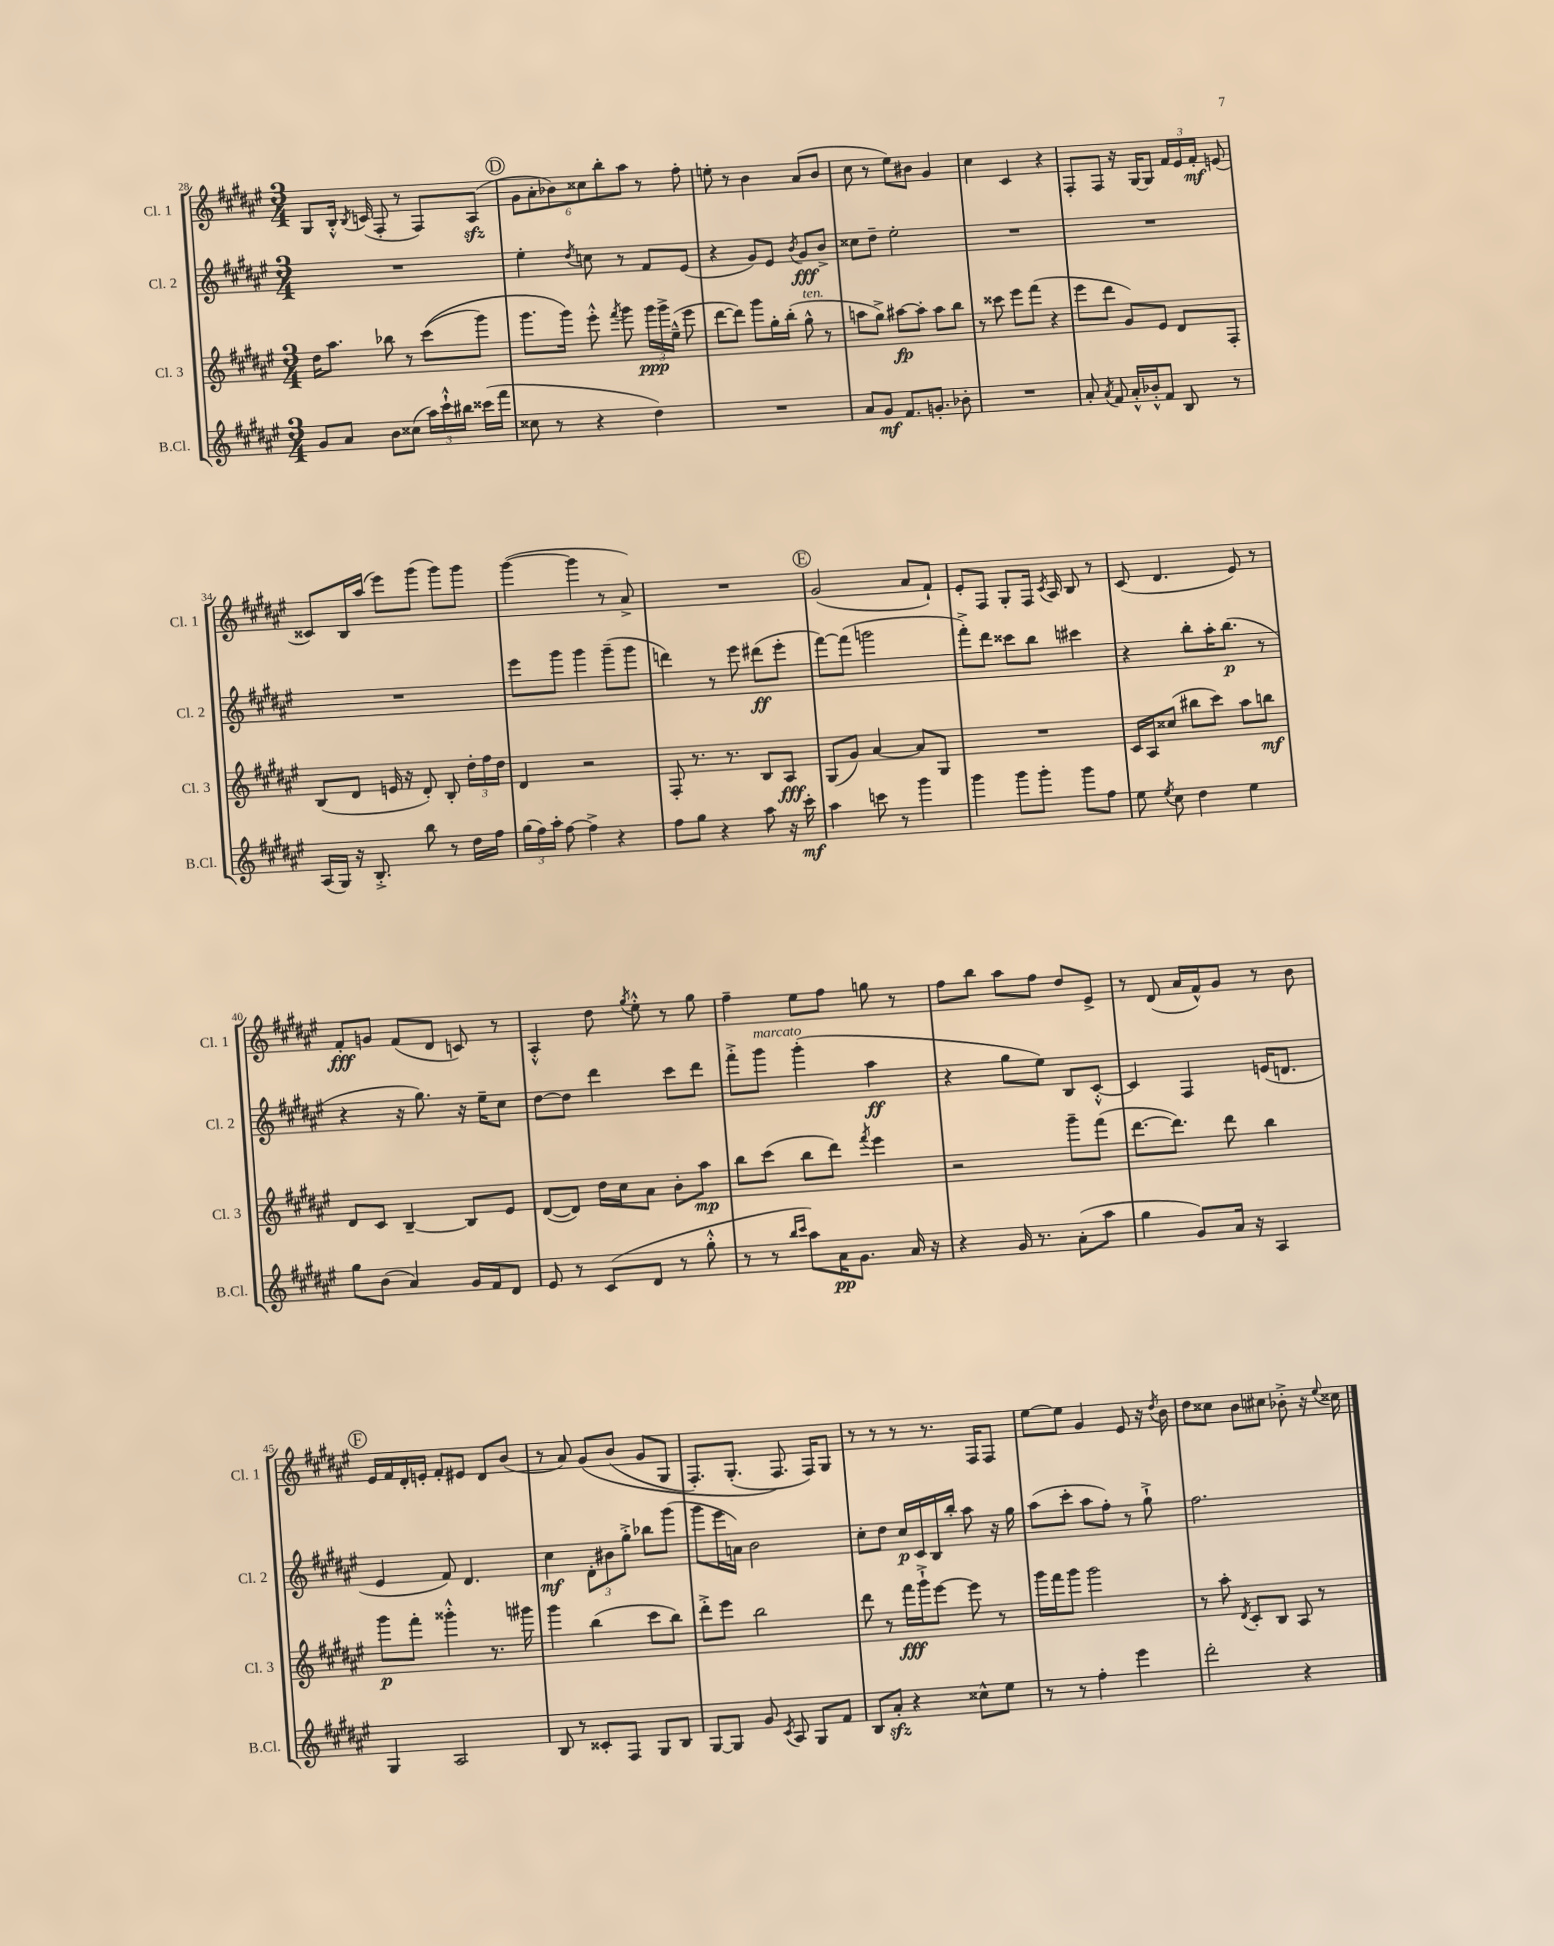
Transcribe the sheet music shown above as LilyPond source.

<<
\new StaffGroup <<
\new Staff = "s0" \with { instrumentName = "Cl. 1" shortInstrumentName = "Cl. 1" } {
    \clef treble \key fis \major \numericTimeSignature \time 3/4
    \autoBeamOff gis8[ b16]-.-^ \acciaccatura { b8 } c'16( fis8-. r8 fis8[) ais8]\sfz( |
    \mark \markup { \circle "D" } \tuplet 6/4 { gis'8[ ais'8-. bes'8) cisis''8 b''8-. ais''8] } r8 fis''8-. |
    e''8-. r8 b'4 ais'8[( b'8] |
    cis''8 r8 eis''8[) bis'8] gis'4 |
    cis''4 cis'4 r4 |
    fis8[-. fis8] r16 gis16[~ gis8] \tuplet 3/2 { fis'16[ eis'16 fis'16]-.\mf } e'8( |
    cisis'8[) b16 ais''16]( eis'''8[) gis'''8]( gis'''8[) gis'''8] |
    gis'''4~( gis'''4 r8 ais'8->) |
    R2. |
    \mark \markup { \circle "E" } gis'2( ais'8[ fis'8]-!) |
    eis'8[-. fis8] gis8[-. fis16] \acciaccatura { cis'8 } ais16 b8 r8 |
    cis'8( dis'4. eis'8) r8 |
    fis'8[-.\fff g'8] fis'8[( dis'8] c'8) r8 |
    ais4-.-^ dis''8 \acciaccatura { gis''8 } eis''8-.-^ r8 gis''8 |
    fis''4-- eis''8[ fis''8] g''8 r8 |
    fis''8[ b''8] ais''8[ fis''8] dis''8[ eis'8]-> |
    r8 dis'8( ais'16[ fis'16-^) gis'8] r8 b'8 |
    \mark \markup { \circle "F" } eis'16[ fis'16 dis'16-. e'16]-. fis'8[-. eis'8] dis'8[ b'8]( |
    r8 ais'8) gis'8[\( b'8]( gis'8[ gis8] |
    fis8.[-.) gis8.]-.( fis8.\) fis16[) gis8] |
    r8 r8 r8 r8. fis16[ fis8] |
    eis''8[~ eis''8] gis'4 eis'8 r16 \acciaccatura { dis''8 } b'16 |
    dis''8[ cisis''8] b'8[ cis''8] bes'8-.-> r16 \appoggiatura { eis''8 } cisis''16 \bar "|." |
}
\new Staff = "s1" \with { instrumentName = "Cl. 2" shortInstrumentName = "Cl. 2" } {
    \clef treble \key fis \major \numericTimeSignature \time 3/4
    \autoBeamOff R2. |
    \mark \markup { \circle "D" } eis''4-. \acciaccatura { dis''8 } c''8 r8 fis'8[ eis'8]( |
    r4 gis'8[) eis'8] \acciaccatura { b'8 } gis'8[\fff b'8]-> |
    cisis''8[ dis''8]-- eis''2-. |
    R2. |
    R2. |
    R2. |
    eis'''8[ gis'''8] gis'''4 gis'''8[--( gis'''8] |
    d'''4) r8 eis'''8 dis'''8[\ff( eis'''8]-. |
    \mark \markup { \circle "E" } fis'''8[~) fis'''8]( g'''2 |
    fis'''8[-.->) dis'''8] cisis'''8[ b''8] cis'''4 |
    r4 b''8[-. ais''16-. b''8.]\p( r8 |
    r4 r16 gis''8.) r16 eis''16[-- cis''8] |
    dis''8[~ dis''8] dis'''4 cis'''8[ dis'''8] |
    fis'''8[-.-> gis'''8]^\markup { \italic "marcato" } gis'''4-.( ais''4\ff |
    r4 gis''8[ eis''8]) b8[ cis'8]~-.-^ |
    cis'4 fis4 e'16[( d'8.] |
    \mark \markup { \circle "F" } eis'4 fis'8) dis'4. |
    cis''4\mf \tuplet 3/2 { dis'8[-. bis'8 gis''8]-.-> } bes''8[ gis'''8]( |
    gis'''8[ eis'''16 a'16]) b'2 |
    cis''8[-. dis''8] cis''16[\p cis'16 b16 b''16]-. ais''8 r16 gis''16 |
    ais''8[( cis'''8]-. ais''8[ fis''8]-.) r8 gis''8-!-> |
    fis''2. \bar "|." |
}
\new Staff = "s2" \with { instrumentName = "Cl. 3" shortInstrumentName = "Cl. 3" } {
    \clef treble \key fis \major \numericTimeSignature \time 3/4
    \autoBeamOff dis''16[ ais''8.] bes''8 r8 cis'''8[(\( gis'''8]) |
    \mark \markup { \circle "D" } gis'''8.[ gis'''16]\) eis'''8-.-^ \acciaccatura { fis'''8 } gis'''8 \tuplet 3/2 { gis'''16[\ppp gis'''16-> eis''16]---^( } eis'''8 |
    dis'''8[~ dis'''8]) gis'''8[ gis''16-. b''16]-.( gis''8-^^\markup { \italic "ten." } r8 |
    a''8[ gis''8]->) ais''8[~\fp ais''8]-. ais''8[ b''8] |
    r8 cisis'''8 eis'''8[ fis'''8]( r4 |
    eis'''8[ dis'''8] gis'8[) eis'8] dis'8[ fis8]-. |
    b8[( dis'8] e'16 r16 dis'8-.) b8-. \tuplet 3/2 { dis''16[-. fis''16 dis''16] } |
    dis'4 r2 |
    fis8-. r8. r8. b8[ ais8]\fff |
    \mark \markup { \circle "E" } gis8[( gis'8]) ais'4~ ais'8[ gis8] |
    R2. |
    cis'16[ ais16 cisis''8]( bis''8[ cis'''8]) ais''8[ b''8]\mf |
    dis'8[ cis'8] b4~-- b8[ eis'8] |
    dis'8[~( dis'8]) dis''16[ cis''16 ais'8] b'8[-. ais''8]\mp |
    b''8[ cis'''8]( b''8[ dis'''8]) \acciaccatura { fis'''8 } eis'''4 |
    r2 gis'''8[-- fis'''8]( |
    dis'''8.[~ dis'''8.]) dis'''8 b''4 |
    \mark \markup { \circle "F" } gis'''8[\p fis'''8]-. gisis'''4-.-^ r8. gis'''16 |
    gis'''4 b''4( cis'''8[ b''8]) |
    dis'''8[-.-> eis'''8] b''2 |
    dis'''8 r8 fis'''16[\fff gis'''16-!-> eis'''8]~ eis'''8 r8 |
    gis'''16[ fis'''16 gis'''8] gis'''2 |
    r8 ais''8-. \acciaccatura { dis'8 } cis'8[-. b8] ais8 r8 \bar "|." |
}
\new Staff = "s3" \with { instrumentName = "B.Cl." shortInstrumentName = "B.Cl." } {
    \clef treble \key fis \major \numericTimeSignature \time 3/4
    \autoBeamOff gis'8[ ais'8] b'8[ cisis''8]( \tuplet 3/2 { ais''16[) cis'''16-!-^ bis''16] } cisis'''16[( fis'''16] |
    \mark \markup { \circle "D" } cisis''8 r8 r4 dis''4) |
    R2. |
    ais'8[ gis'8]\mf fis'8.[ g'8.]-. bes'8-. |
    R2. |
    ais'8-. \acciaccatura { ais'8 } fis'8 ais'16[-.-^ bes'16-.-^ fis'8] b8 r8 |
    ais16[( gis16]) r16 b8.-.-> b''8 r8 dis''16[ fis''16] |
    \tuplet 3/2 { gis''16[( fis''16) ais''16]-. } fis''8~ fis''4-> r4 |
    fis''8[ gis''8] r4 ais''8 r16 cis'''16-.\mf |
    \mark \markup { \circle "E" } ais''4 c'''8 r8 gis'''4 |
    gis'''4 gis'''8[ gis'''8]-. gis'''8[ fis''8] |
    eis''8 \acciaccatura { eis''8 } cis''8 dis''4 eis''4 |
    gis''8[ b'8]( ais'4) gis'16[ fis'16 dis'8] |
    eis'8 r8 cis'8[( dis'8] r8 gis''8-.-^ |
    r8 r8 \grace { b''16[ cis'''16] } ais''8[) ais'16\pp gis'8.] ais'16 r16 |
    r4 gis'16 r8. ais'8[-.( ais''8] |
    gis''4 gis'8[) ais'16] r16 ais4 |
    \mark \markup { \circle "F" } gis4 ais2 |
    b8 r8 cisis'8[-. fis8] gis8[ b8] |
    gis8[~ gis8] gis'8 \acciaccatura { cis'8 } ais8 gis8[ fis'8] |
    b8[ ais'8]-.\sfz r4 cisis''8[-^ eis''8] |
    r8 r8 fis''4-. eis'''4 |
    dis'''2-. r4 \bar "|." |
}
>>
>>
\layout { \context { \Score currentBarNumber = #28 } }
